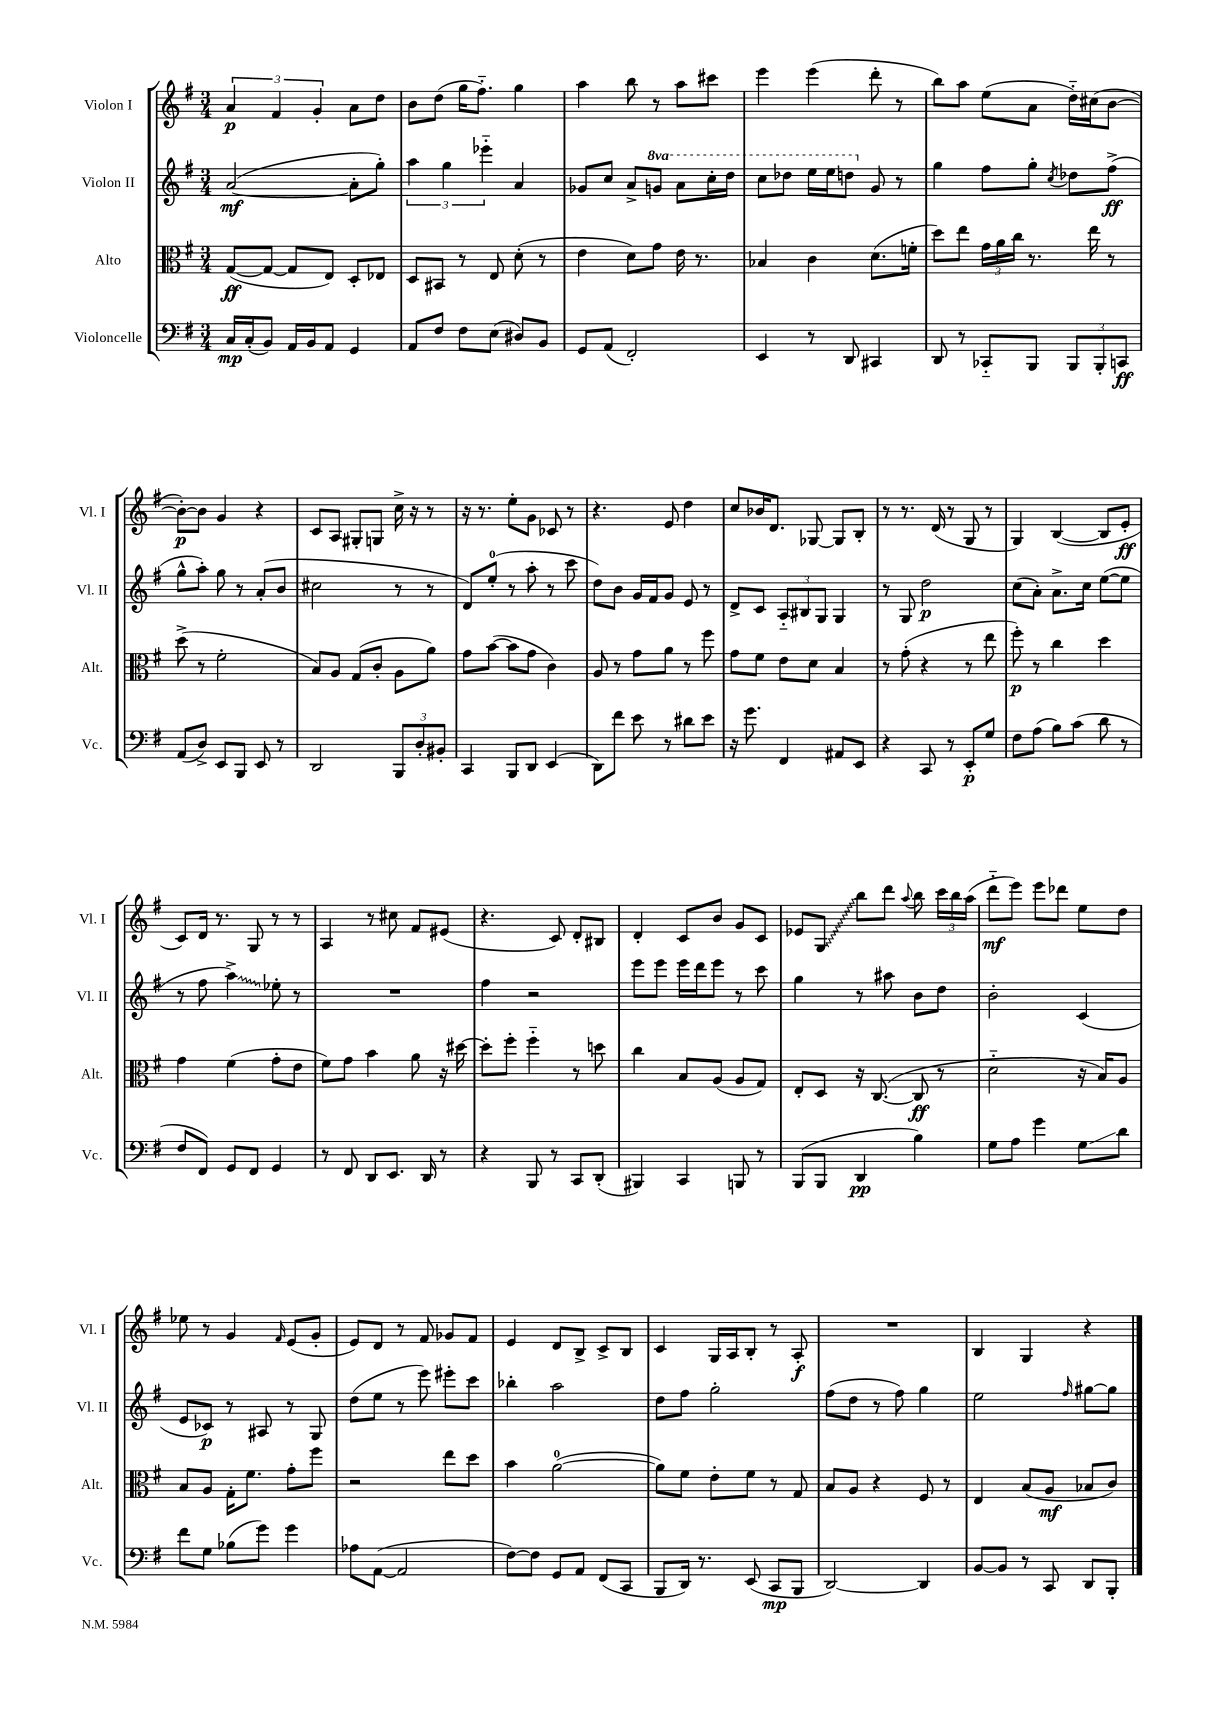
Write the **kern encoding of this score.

**kern	**kern	**kern	**kern
*staff4	*staff3	*staff2	*staff1
*clefF4	*clefC3	*clefG2	*clefG2
*k[f#]	*k[f#]	*k[f#]	*k[f#]
*M3/4	*M3/4	*M3/4	*M3/4
16C/LL	([8G/L	([2a/	6a/
(16C'/J	.	.	.
8BB/J)	8G/_J	.	.
.	.	.	6f#/
16AA/LL	8G/]L	.	.
16BB/J	.	.	.
.	.	.	6g'/
8AA/J	8E/J)	.	.
4GG/	8D'/L	8a'\]L	8a\L
.	8E-/J	8gg'\J)	8dd\J
=	=	=	=
8AA/L	8D/L	6aa\	8b\L
8F#/J	8BB#/J	.	(8dd\J
.	.	6gg\	.
8F#\L	8r	.	16gg\LK
.	.	.	8.ff#'~\J)
.	.	6eee-'~\	.
(8E\J	8E/	.	.
8D#/L)	(8d'\	4a/	4gg\
8BB/J	8r	.	.
=	=	=	=
8GG/L	4e\	8g-/L	4aa\
(8AA/J	.	8cc/J	.
2FF#'/)	8d\L)	8a^/L	8bb\
.	8g\J	8gg/J	8r
.	16e\	8aa\L	8aa\L
.	8.r	.	.
.	.	16ccc'\L	8ccc#\J
.	.	16ddd\JJ	.
=	=	=	=
4EE/	4B-/	8ccc\L	4eee\
.	.	8ddd-\J	.
8r	4c\	16eee\LL	(4eee\
.	.	16eee\J	.
8DD/	.	8ddd\J	.
4CC#/	(8.d\L	8g/	8ddd'\
.	.	8r	8r
.	16f'\Jk	.	.
=	=	=	=
8DD/	8dd\L)	4gg\	8bb\L)
8r	8ee\J	.	8aa\J
8CC-'~/L	24g\LL	8ff#\L	(8ee\L
.	24a\	.	.
.	24cc\JJ	.	.
8BBB/J	8.r	8gg'\J	8a\J
.	.	8qcc/	.
12BBB/L	.	8dd-\L	16dd'~\LL)
.	16ee\	.	(16cc#\J
12BBB'/	.	.	.
.	8r	(8ff#^\J	[8b\J
12CC/J	.	.	.
=	=	=	=
(8AA/L	(8dd^\	8gg^^\L	8b'\_L)
8D^/J)	8r	8aa'\J)	8b\]J
8EE/L	2f#'\	8gg\	4g/
8BBB/J	.	8r	.
8EE/	.	(8a'/L	4r
8r	.	8b/J	.
=	=	=	=
2DD/	8B/L)	2cc#\	8c/L
.	8A/J	.	8A/J
.	(8G/L	.	8G#'/L
.	8c'/J	.	8G/J
12BBB/L	8A\L	8r	16cc^\
.	.	.	16r
12D'/	.	.	.
.	8a\J)	8r	8r
12BB#'/J	.	.	.
=	=	=	=
4CC/	8g\L	8d/L)	16r
.	.	.	8.r
.	([8b\J	(8ee'/J	.
8BBB/L	8b\]L	8r	8ee'\L
8DD/J	8g\J	8aa'\	8g\J
(4EE/	4c\)	8r	8c-/
.	.	8ccc\	8r
=	=	=	=
8DD\L)	8A/	8dd\L)	4.r
8f#\J	8r	8b\J	.
8e\	8g\L	16g/LL	.
.	.	16f#/J	.
8r	8a\J	8g/J	8e/
8d#\L	8r	8e/	4dd\
8e\J	8ff#\	8r	.
=	=	=	=
16r	8g\L	8d^/L	8cc/L
8.g\	.	.	.
.	8f#\J	8c/J	16b-/K
.	.	.	8.d/J
4FF#/	8e\L	12A'~/L	.
.	.	12B#/	.
.	8d\J	.	[8G-/
.	.	12G/J	.
8AA#/L	4B/	4G/	8G-/]L
8EE/J	.	.	8B'/J
=	=	=	=
4r	8r	8r	8r
.	(8g'\	8G/	8.r
8CC/	4r	2dd\	.
.	.	.	(16d/
8r	.	.	8r
8EE'/L	8r	.	8G/
8G/J	8ee\	.	8r
=	=	=	=
8F#\L	8ff#'\)	(8cc\L	4G/)
(8A\J	8r	8a'\J)	.
8B\L)	4cc\	8.a^\L	([4B/
(8c\J	.	.	.
.	.	16cc\Jk	.
8d\	4dd\	([8ee\L	8B/]L
8r	.	8ee\]J	8e'/J
=	=	=	=
8F#/L	4g\	8r	8c/L)
8FF#/J)	.	8ff#\	16d/Jk
.	.	.	8.r
8GG/L	(4f#\	4aa^\)	.
8FF#/J	.	.	8G/
4GG/	8g'\L	8ee-'\	8r
.	8e\J	8r	8r
=	=	=	=
8r	8f#\L)	2.r	4A/
8FF#/	8g\J	.	.
8DD/L	4b\	.	8r
8.EE/J	.	.	8cc#\
.	8a\	.	8f#/L
16DD/	.	.	.
8r	16r	.	(8e#/J
.	[16dd#\	.	.
=	=	=	=
4r	8dd#'\]L	4ff#\	4.r
.	8ff#'\J	.	.
8BBB/	4ff#'~\	2r	.
8r	.	.	8c/)
8CC/L	8r	.	8d'/L
(8DD'/J	8dd\	.	8B#/J
=	=	=	=
4BBB#/)	4cc\	8eee\L	4d'/
.	.	8eee\J	.
4CC/	8B/L	16eee\LL	8c/L
.	.	16ddd\J	.
.	(8A/J	8eee\J	8b/J
8BBB/	8A/L	8r	8g/L
8r	8G/J)	8ccc\	8c/J
=	=	=	=
(8BBB/L	8E'/L	4gg\	8e-/L
8BBB/J	8D/J	.	8G/J
4DD/	16r	8r	8bb\L
.	([8.C/	.	.
.	.	8aa#\	8ddd\J
.	.	.	8qqaa/
4B\)	8C/]	8b\L	8bb\
.	8r	8dd\J	24ccc\LL
.	.	.	24bb\
.	.	.	(24aa\JJ
=	=	=	=
8G\L	2d'~\	2b'\	8ddd'~\L
8A\J	.	.	8eee\J)
4g\	.	.	8eee\L
.	.	.	8ddd-\J
8G\L	16r	(4c/	8ee\L
.	16B/LK)	.	.
8d\J	8A/J	.	8dd\J
=	=	=	=
8f#\L	8B/L	8e/L	8ee-\
8G\J	8A/J	8c-/J)	8r
(8B-\L	16G'\LK	8r	4g/
.	8.f#\J	.	.
8g\J)	.	8A#/	.
.	.	.	16qqf#/
4g\	8g'\L	8r	(8e/L
.	8ff#\J	8G/	8g'/J
=	=	=	=
8A-\L	2r	(8dd\L	8e/L)
([8AA\J	.	8ee\J	8d/J
2AA/]	.	8r	8r
.	.	8eee\)	8f#/
.	8ee\L	8eee#'\L	8g-/L
.	8dd\J	8ccc\J	8f#/J
=	=	=	=
[8F#\L)	4b\	4bb-'\	4e/
8F#\]J	.	.	.
8GG/L	([2a\	2aa\	8d/L
8AA/J	.	.	8B^/J
(8FF#/L	.	.	8c^/L
8CC/J	.	.	8B/J
=	=	=	=
8BBB/L	8a\]L)	8dd\L	4c/
16DD/Jk)	8f#\J	8ff#\J	.
8.r	.	.	.
.	8e'\L	2gg'\	16G/LL
.	.	.	16A/J
(8EE/	8f#\J	.	8B'/J
8CC/L	8r	.	8r
8BBB/J	8G/	.	8A'/
=	=	=	=
[2DD/)	8B/L	(8ff#\L	2.r
.	8A/J	8dd\J	.
.	4r	8r	.
.	.	8ff#\)	.
4DD/]	8F#/	4gg\	.
.	8r	.	.
=	=	=	=
[8BB/L	4E/	2ee\	4B/
8BB/]J	.	.	.
8r	(8B/L	.	4G/
8CC/	8A/J	.	.
.	.	16qqff#/	.
8DD/L	8B-/L	[8gg#\L	4r
8BBB'/J	8c/J)	8gg#\]J	.
==	==	==	==
*-	*-	*-	*-
